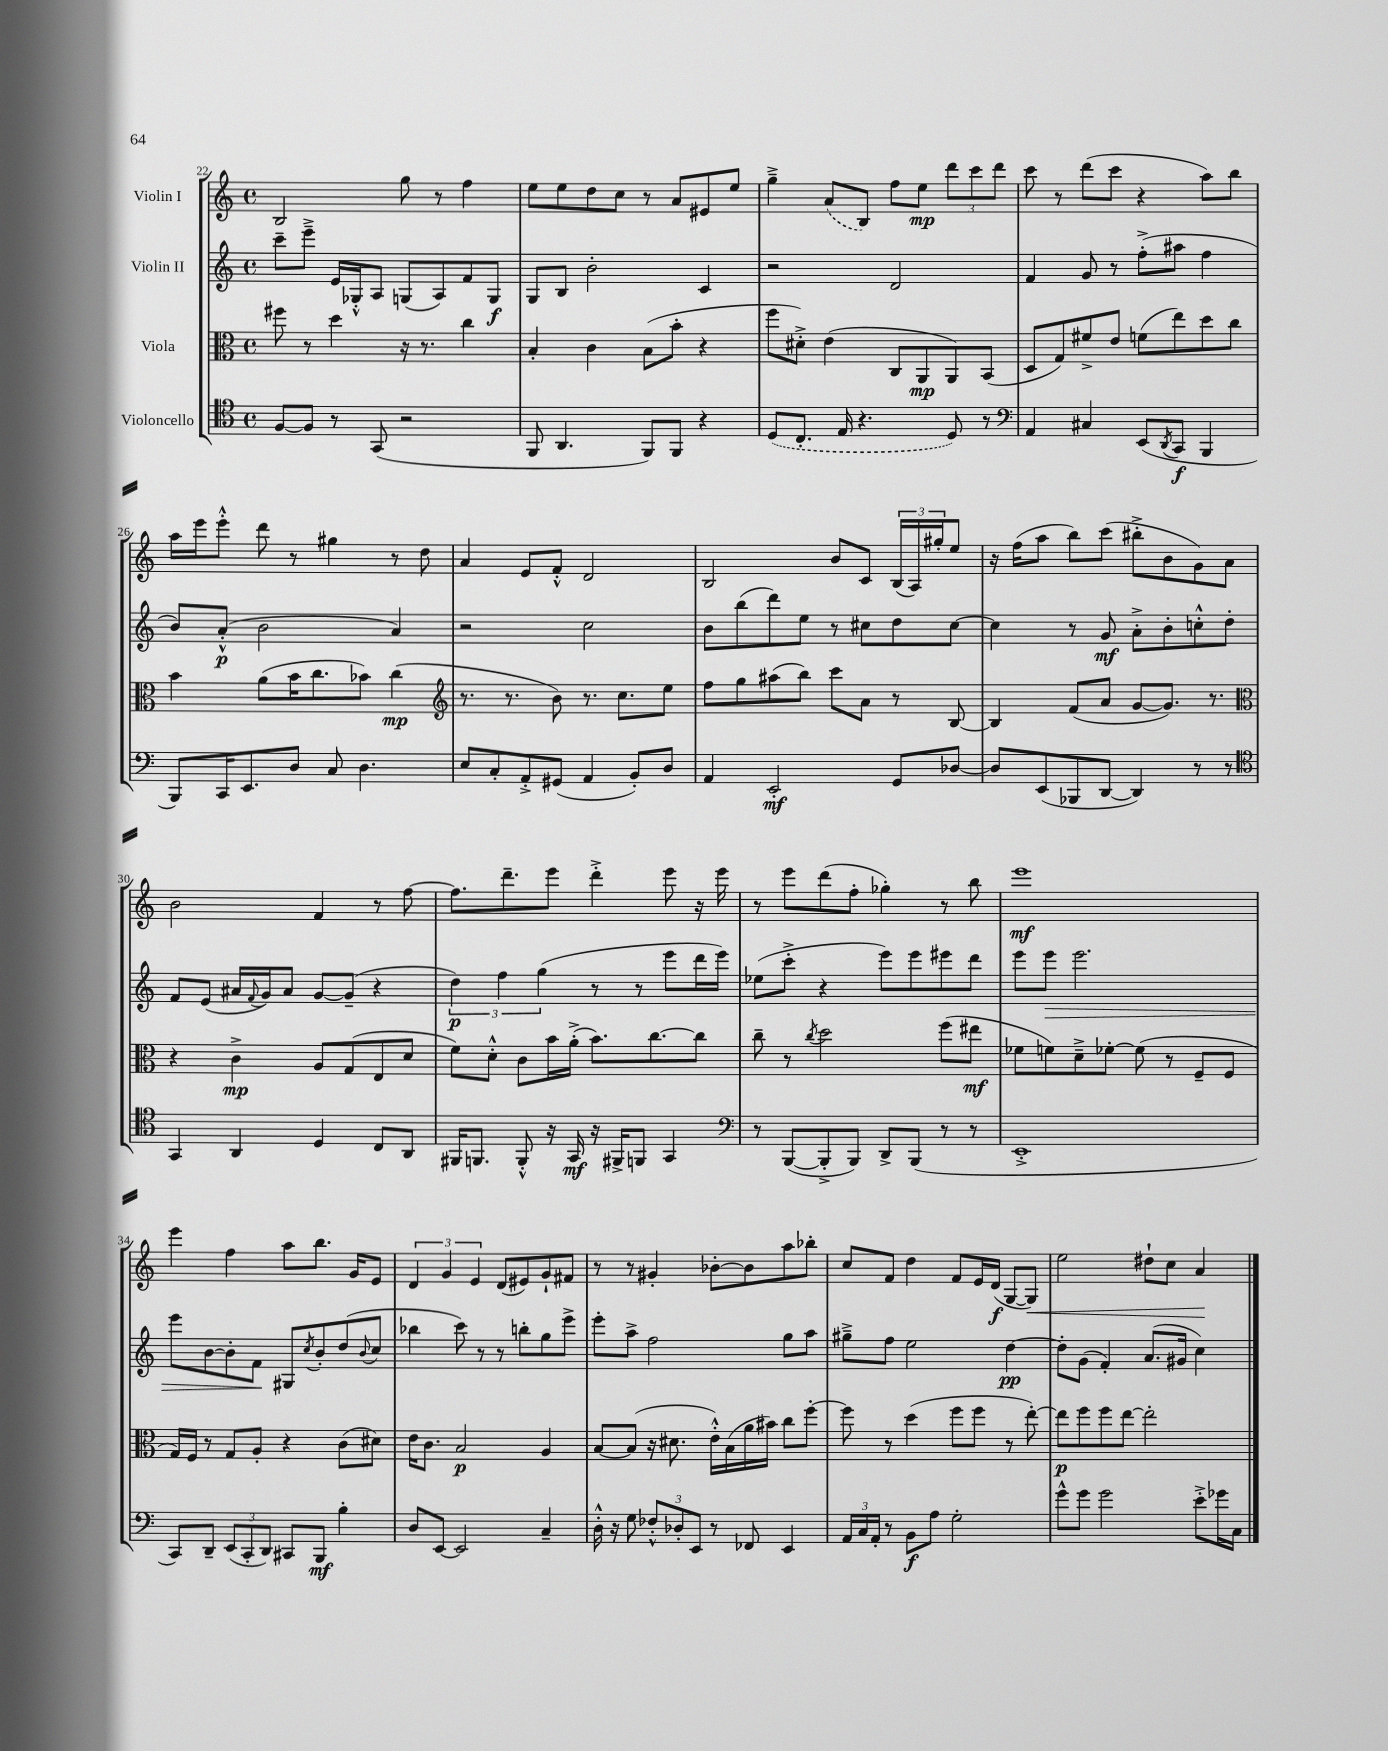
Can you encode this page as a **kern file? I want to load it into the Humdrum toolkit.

**kern	**dynam	**kern	**dynam	**kern	**dynam	**kern	**dynam
*part4	*part4	*part3	*part3	*part2	*part2	*part1	*part1
*staff4	*staff4	*staff3	*staff3	*staff2	*staff2	*staff1	*staff1
*I"Violoncello	*	*I"Viola	*	*I"Violin II	*	*I"Violin I	*
*clefC4	*	*clefC3	*	*clefG2	*	*clefG2	*
*k[]	*	*k[]	*	*k[]	*	*k[]	*
*M4/4	*	*M4/4	*	*M4/4	*	*M4/4	*
*met(c)	*	*met(c)	*	*met(c)	*	*met(c)	*
=22	=22	=22	=22	=22	=22	=22	=22
[8F/L	.	8ff#X\	.	8ccc~\L	.	2B/	.
8F/J]	.	8r	.	8eee~^\J	.	.	.
8r	.	4dd\	.	16e/LL	.	.	.
.	.	.	.	16G-X'^^/J	.	.	.
(8GG/	.	.	.	8A/J	.	.	.
2r	.	16r	.	(8Gn/L	.	8gg\	.
.	.	8.r	.	.	.	.	.
.	.	.	.	8A/)	.	8r	.
.	.	4cc\	.	8f/	.	4ff\	.
.	.	.	.	8G/J	f	.	.
=23	=23	=23	=23	=23	=23	=23	=23
8FF/	.	4B'/	.	8G/L	.	8ee\L	.
4.AA/	.	.	.	8B/J	.	8ee\	.
.	.	4c\	.	2b'\	.	8dd\	.
.	.	.	.	.	.	8cc\J	.
8FF/L)	.	(8B\L	.	.	.	8r	.
8FF/J	.	8b'\J	.	.	.	8a/L	.
4r	.	4r	.	4c/	.	8e#X/	.
.	.	.	.	.	.	8ee/J	.
=24	=24	=24	=24	=24	=24	=24	=24
(8D/L	.	8ff\L	.	2r	.	4gg~^\	.
8.C'/J	.	8d#X'^\J)	.	.	.	.	.
.	.	(4e\	.	.	.	(8a/L	.
16E/	.	.	.	.	.	.	.
4.r	.	.	.	.	.	8B/J)	.
.	.	8C/L	.	2d/	.	8ff\L	.
.	.	8AA/	mp	.	.	8ee\J	mp
8D/)	.	8AA/)	.	.	.	12ddd\L	.
.	.	.	.	.	.	12ccc\	.
8r	.	(8BB/J	.	.	.	.	.
.	.	.	.	.	.	12ddd\J	.
=25	=25	=25	=25	=25	=25	=25	=25
*clefF4	*	*	*	*	*	*	*
4AA/	.	8D/L	.	4f/	.	8ccc\	.
.	.	8G/)	.	.	.	8r	.
4C#X/	.	8f#X^/	.	8g/	.	(8ddd\L	.
.	.	8e/J	.	8r	.	8ccc\J	.
(8EE/L	.	(8fn\L	.	(8ff'^\L	.	4r	.
8qDD/	.	.	.	.	.	.	.
8CC/J	f	8ee\)	.	8aa#X\J	.	.	.
4BBB/	.	8dd\	.	4ff\	.	8aa\L)	.
.	.	8cc\J	.	.	.	8bb\J	.
!!LO:LB:g=z
=26	=26	=26	=26	=26	=26	=26	=26
8BBB/L)	.	4b\	.	8b/L)	.	16aa\LL	.
.	.	.	.	.	.	16eee\J	.
16CC/K	.	.	.	(8a'^^/J	p	8eee'^^\J	.
8.EE/	.	.	.	.	.	.	.
.	.	(8a\L	.	2b\	.	8ddd\	.
8D/J	.	16b\K	.	.	.	8r	.
.	.	8.cc\	.	.	.	.	.
8C/	.	.	.	.	.	4gg#X\	.
4.D\	.	8b-X\J)	.	.	.	.	.
.	.	(4cc\	mp	4a/)	.	8r	.
.	.	.	.	.	.	8dd\	.
=27	=27	=27	=27	=27	=27	=27	=27
*	*	*clefG2	*	*	*	*	*
8E/L	.	8.r	.	2r	.	4a/	.
8C'/	.	.	.	.	.	.	.
.	.	8.r	.	.	.	.	.
8AA'^/	.	.	.	.	.	8e/L	.
(8GG#X/J	.	8b\)	.	.	.	8f'^^/J	.
4AA/	.	8.r	.	2cc\	.	2d/	.
.	.	8.cc\L	.	.	.	.	.
8BB'/L)	.	.	.	.	.	.	.
8D/J	.	8ee\J	.	.	.	.	.
=28	=28	=28	=28	=28	=28	=28	=28
4AA/	.	8ff\L	.	8b\L	.	2B/	.
.	.	8gg\	.	(8bb\	.	.	.
2EE'/	mf	(8aa#X\	.	8ddd\)	.	.	.
.	.	8bb\J)	.	8ee\J	.	.	.
.	.	8ccc\L	.	8r	.	8b/L	.
.	.	8a\J	.	8cc#X\L	.	8c/J	.
8GG/L	.	8r	.	8dd\	.	(24B/LL	.
.	.	.	.	.	.	24A/)	.
.	.	.	.	.	.	24gg#X'/J	.
[8D-X/J	.	[8B/	.	[8cc#\J	.	8ee/J	.
=29	=29	=29	=29	=29	=29	=29	=29
8D-/L]	.	4B/]	.	4cc#\]	.	16r	.
.	.	.	.	.	.	(16ff\KL	.
(8EE/	.	.	.	.	.	8aa\J	.
8BBB-X/	.	(8f/L	.	8r	.	8bb\L)	.
[8DD/J	.	8a/J	.	8g/	mf	(8ccc\J	.
4DD/])	.	[8g/L	.	8a'^\L	.	8bb#X'^\L	.
.	.	8.g/J])	.	8b'\	.	8b\	.
8r	.	.	.	8ccn'^^\	.	8g\)	.
.	.	8.r	.	.	.	.	.
8r	.	.	.	8dd'\J	.	8a\J	.
!!LO:LB:g=z
=30	=30	=30	=30	=30	=30	=30	=30
*clefC4	*	*clefC3	*	*	*	*	*
4GG/	.	4r	.	8f/L	.	2b\	.
.	.	.	.	(8e/J	.	.	.
4AA/	.	4c^\	mp	16a#X/LL	.	.	.
.	.	.	.	8qqf/	.	.	.
.	.	.	.	16g/J)	.	.	.
.	.	.	.	8a#/J	.	.	.
4D/	.	8A/L	.	[8g/L	.	4f/	.
.	.	(8G/	.	(8g~/J]	.	.	.
8C/L	.	8E/	.	4r	.	8r	.
8AA/J	.	8d/J	.	.	.	[8ff\	.
=31	=31	=31	=31	=31	=31	=31	=31
16FF#X/KL	.	8f\L)	.	6dd\)	p	8.ff\L]	.
8.FFn/J	.	.	.	.	.	.	.
.	.	8d'^^\J	.	.	.	.	.
.	.	.	.	6ff\	.	.	.
.	.	.	.	.	.	8.ddd~\	.
8FF'^^/	.	8c\L	.	.	.	.	.
.	.	.	.	(6gg\	.	.	.
16r	.	16b\L	.	.	.	8eee\J	.
16GG/	mf	(16a'^\JJ	.	.	.	.	.
16r	.	8.b\L)	.	8r	.	4ddd'^\	.
16FF#X^/KL	.	.	.	.	.	.	.
8FFn/J	.	.	.	8r	.	.	.
.	.	[8.cc\	.	.	.	.	.
4GG/	.	.	.	8eee\L	.	8eee\	.
.	.	8cc\J]	.	16ddd\L	.	16r	.
.	.	.	.	16eee\JJ)	.	16eee\	.
=32	=32	=32	=32	=32	=32	=32	=32
*clefF4	*	*	*	*	*	*	*
8r	.	8cc~\	.	(8ee-X\L	.	8r	.
([8BBB/L	.	8r	.	8ccc'^\J	.	8eee\L	.
.	.	8qcc/	.	.	.	.	.
8BBB'^/]	.	2dd\	.	4r	.	(8ddd\	.
8BBB/J)	.	.	.	.	.	8ff'\J	.
8DD^/L	.	.	.	8eee\L)	.	4gg-X'\)	.
(8BBB/J	.	.	.	8eee\	.	.	.
8r	.	(8ff\L	.	8eee#X\	.	8r	.
8r	.	8ee#X\J	mf	8ddd\J	.	8bb\	.
=33	=33	=33	=33	=33	=33	=33	=33
1EE'^	.	8f-X\L	.	8eee\L	.	1eee	mf
!	!	!	!	!	!LO:HP:b	!	!
.	.	8fn\)	.	8eee\J	>	.	.
.	.	8d~^\	.	2.eee\	.	.	.
.	.	[8f-X'\J	.	.	.	.	.
.	.	(8f-\]	.	.	.	.	.
.	.	8r	.	.	.	.	.
.	.	8F~/L	.	.	.	.	.
.	.	8F/J	.	.	.	.	.
!!LO:LB:g=z
=34	=34	=34	=34	=34	=34	=34	=34
8CC/L)	.	16G/LL)	.	8eee\L	.	4eee\	.
.	.	16F/JJ	.	.	.	.	.
8DD~/J	.	8r	.	[8b\	.	.	.
(12EE/L	.	8G/L	.	8b'\]	.	4ff\	.
12CC'/	.	.	.	.	.	.	.
.	.	8A'/J	.	8f\J	.	.	.
12DD/J)	.	.	.	.	.	.	.
8CC#X/L	.	4r	.	8G#X/L	]	8aa\L	.
.	.	.	.	8qcc/	.	.	.
8BBB/J	mf	.	.	8b'/	.	8.bb\J	.
4B'\	.	(8c\L	.	(8dd/	.	.	.
.	.	.	.	.	.	16g/KL	.
.	.	.	.	8qqb/	.	.	.
.	.	8d#X\J)	.	8cc/J	.	8e/J	.
=35	=35	=35	=35	=35	=35	=35	=35
8D/L	.	16e\KL	.	4bb-X\	.	6d/	.
.	.	8.c\J	.	.	.	.	.
[8EE/J	.	.	.	.	.	.	.
.	.	.	.	.	.	6g/	.
2EE/]	.	2B/	p	8ccc\)	.	.	.
.	.	.	.	.	.	6e/	.
.	.	.	.	8r	.	.	.
.	.	.	.	8r	.	(8d/L	.
.	.	.	.	8bbn'\L	.	8e#X/)	.
4C~/	.	4A/	.	8gg\	.	8g`/	.
.	.	.	.	8eee^\J	.	8f#X/J	.
=36	=36	=36	=36	=36	=36	=36	=36
16D'^^\	.	[8B/L	.	8eee'\L	.	8r	.
16r	.	.	.	.	.	.	.
8G\	.	(8B/J]	.	8aa^\J	.	8r	.
12F-X'^^/L	.	16r	.	2ff\	.	4g#X'/	.
.	.	8.d#X\	.	.	.	.	.
12D-X'/	.	.	.	.	.	.	.
12EE/J	.	.	.	.	.	.	.
8r	.	16e'^^\LL)	.	.	.	[8b-X'\L	.
.	.	(16B\	.	.	.	.	.
8FF-X/	.	16a\	.	.	.	8b-\]	.
.	.	16b#X\JJ)	.	.	.	.	.
4EE/	.	8cc\L	.	8gg\L	.	8aa\	.
.	.	[8ff'\J	.	8aa\J	.	8bb-X'\J	.
=37	=37	=37	=37	=37	=37	=37	=37
24AA/LL	.	8ff\]	.	8gg#X~^\L	.	8cc/L	.
24C/	.	.	.	.	.	.	.
24AA'/JJ	.	.	.	.	.	.	.
8r	.	8r	.	8ff\J	.	8f/J	.
8BB\L	f	(4dd\	.	2ee\	.	4dd\	.
8A\J	.	.	.	.	.	.	.
2G'\	.	8ff\L	.	.	.	8f/L	.
.	.	8ff\J	.	.	.	16e/L	.
.	.	.	.	.	.	(16d/JJ	f
.	.	8r	.	[4dd\	pp	[8G/L	.
!	!	!	!	!	!	!	!LO:HP:b
.	.	[8ee'\)	.	.	.	8G/J])	<
=38	=38	=38	=38	=38	=38	=38	=38
8g^^\L	.	8ee\L]	p	8dd'\L]	.	2ee\	.
8g\J	.	8ff\	.	(8g\J	.	.	.
2g\	.	8ff\	.	4f'/)	.	.	.
.	.	[8ee\J	.	.	.	.	.
.	.	2ee'\]	.	(8.a/L	.	8dd#X`\L	.
.	.	.	.	.	.	8cc\J	.
.	.	.	.	16g#X/Jk	.	.	.
8e'^\L	.	.	.	4cc\)	.	4a/	.
16g-X\L	.	.	.	.	.	.	.
16C\JJ	.	.	.	.	.	.	.
.	.	.	.	.	.	.	[
==	==	==	==	==	==	==	==
*-	*-	*-	*-	*-	*-	*-	*-
